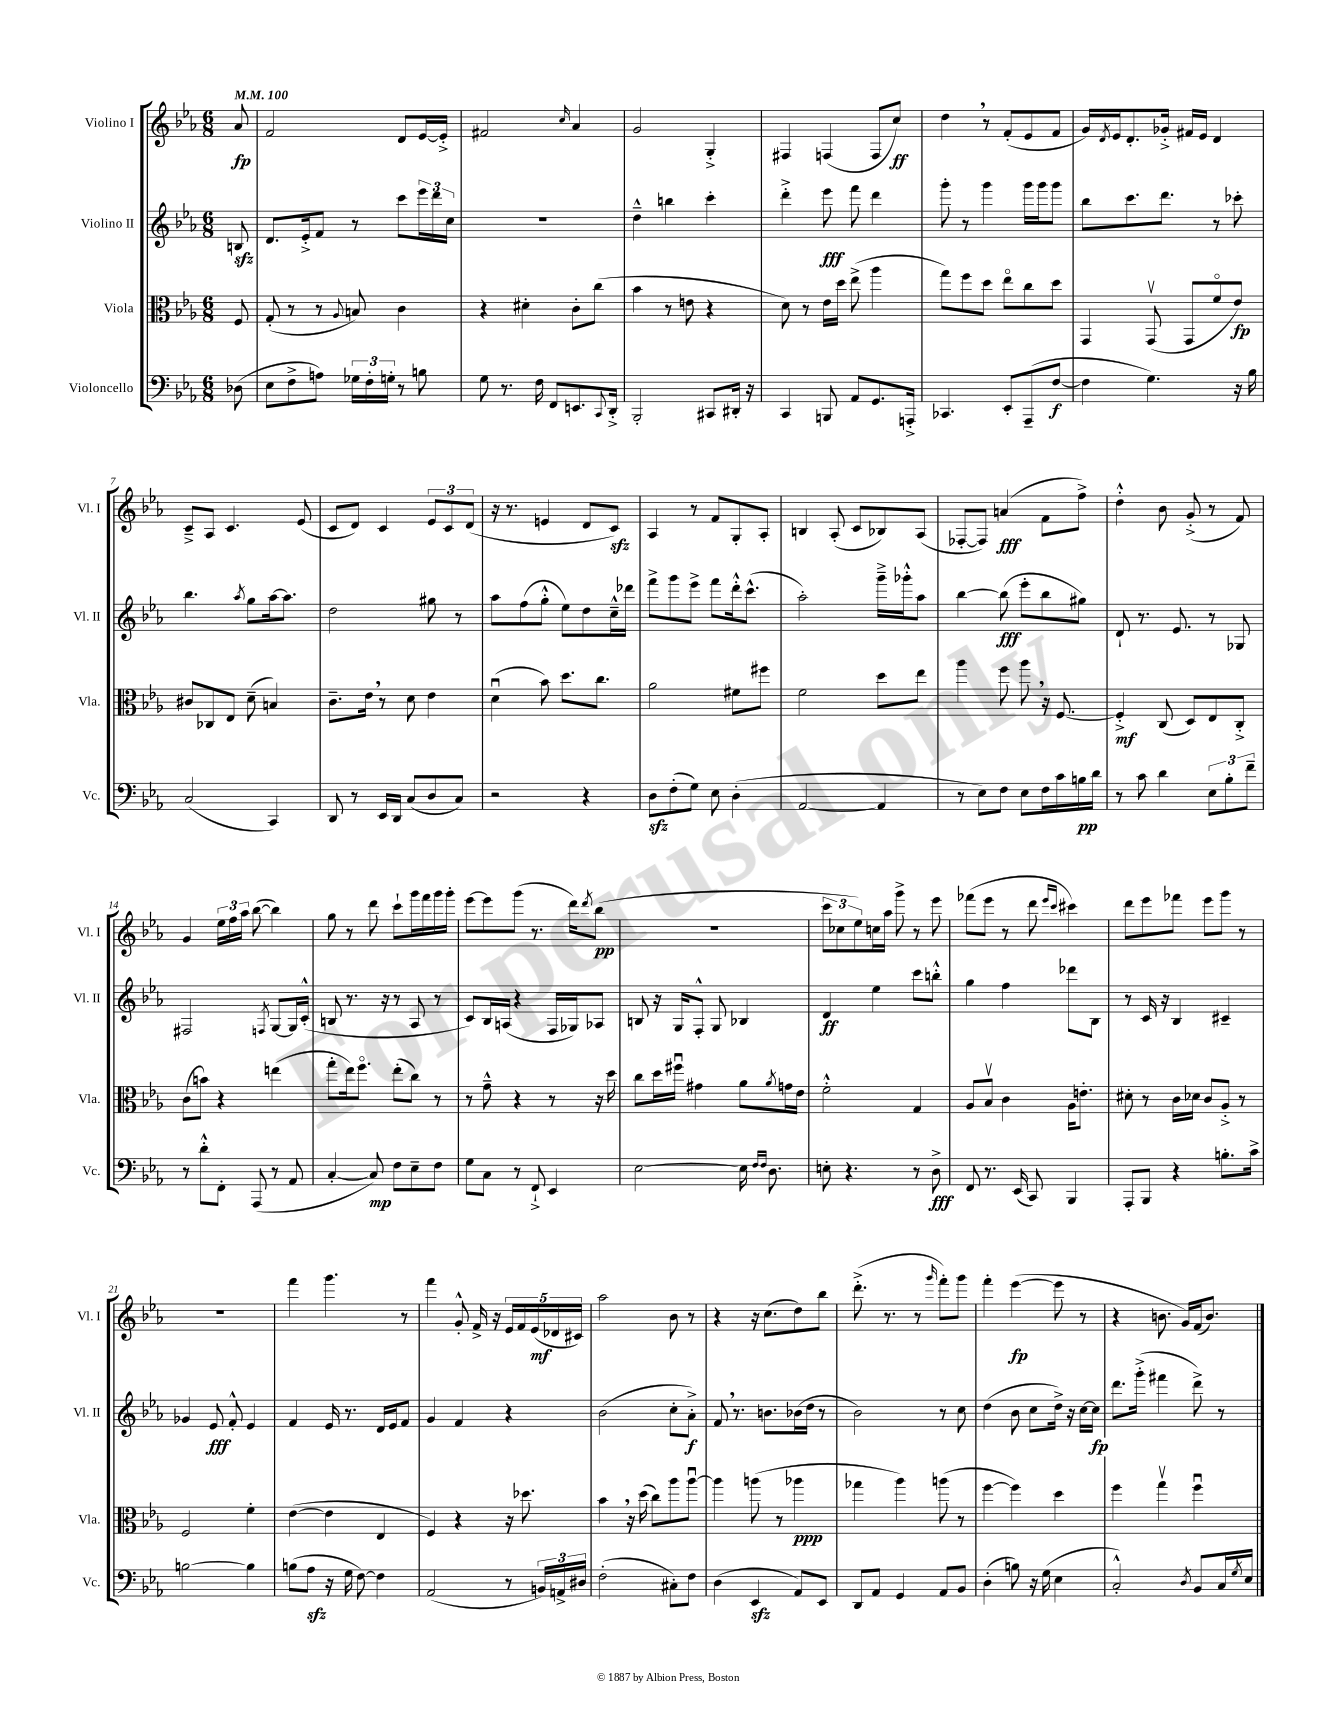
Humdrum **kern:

**kern	**kern	**kern	**kern
*staff4	*staff3	*staff2	*staff1
*clefF4	*clefC3	*clefG2	*clefG2
*k[b-e-a-]	*k[b-e-a-]	*k[b-e-a-]	*k[b-e-a-]
*M6/8	*M6/8	*M6/8	*M6/8
*MM100	*MM100	*MM100	*MM100
(8D-	8F	8B	8a-
=	=	=	=
8E-	(8G'	8.d	2f
8F^	8r	.	.
.	.	16e-'^	.
8A)	8r	8f	.
.	8qqA-	.	.
24G-	8B)	8r	.
24F'	.	.	.
24G'	.	.	.
8r	4c	8ccc	8d
8B	.	24eee-	[16e-
.	.	24ddd	.
.	.	.	16e-'^]
.	.	24cc	.
=	=	=	=
8G	4r	2.r	2f#
8.r	.	.	.
.	4d#'	.	.
16F	.	.	.
8FF	.	.	.
.	.	.	16qqcc
8.EE	8c'	.	4a-
.	(8cc	.	.
8qqCC	.	.	.
16DD'^	.	.	.
=	=	=	=
2BBB-'	4b-	4dd~^^	2g
.	8r	4bb	.
.	8e	.	.
8CC#	4r	4ccc'	4G'^
16DD#'	.	.	.
16r	.	.	.
=	=	=	=
4CC	8d)	4ddd'^	4F#
.	8r	.	.
8BBB	16e-	8eee-	(4F
.	16dd	.	.
8AA-	(8ee-^	8fff	.
8.GG	4aa-	4ddd	8F
.	.	.	8cc)
16AAA'^	.	.	.
=	=	=	=
4.CC-	8gg)	8ggg'	4dd
.	8ff	8r	.
.	8dd	4ggg	8r
8EE-'	8ee-o	.	(8f'
(8AAA-~	8cc	16ggg	8e-
.	.	16ggg	.
[8F	8dd	8ggg	8f
=	=	=	=
4F]	4GG	8bb-	16g)
.	.	.	8qd
.	.	.	16e-
.	.	8.ccc	8.d'
4.G)	(8GGv	.	.
.	.	8.ddd	16g-'^
.	8GG	.	16f#
.	.	.	16e-
.	8fo	8r	4d
16r	8e-)	8ccc-'	.
16B-	.	.	.
=	=	=	=
(2C	8c#	4.bb-	8c~^
.	8C-	.	8A-
.	8E-	.	4.c
.	.	8qaa-	.
.	(8d~	8gg	.
4CC)	4B)	[16aa-	.
.	.	8.aa-]	.
.	.	.	(8e-
=	=	=	=
8DD	8.c~	2dd	8c
8r	.	.	8d)
.	16e-	.	.
16EE-	8r	.	4c
16DD	.	.	.
(8C	8d	.	.
8D	4e-	8gg#	12e-
.	.	.	12c
8C)	.	8r	.
.	.	.	(12d
=	=	=	=
2r	(4du	8aa-	16r
.	.	.	8.r
.	.	(8ff	.
.	8b-)	8gg'^^	4e
.	8.dd	8ee-)	.
4r	.	8dd	8d
.	8.cc	.	.
.	.	16cc~^^	8c)
.	.	16ddd-	.
=	=	=	=
8D	2a-	8fff^	4A-
(8F'	.	8ggg	.
8G)	.	8eee-^	8r
8E-	.	8fff	8f
(4D'	8f#	16ddd'^^	8G'
.	.	(8.ccc^^	.
.	8ff#	.	8A-'
=	=	=	=
[2AA-	2f	2aa-')	4B
.	.	.	(8A-'
.	.	.	8c
4AA-]	8dd	16ggg~^	8B-)
.	.	16ggg-'^^	.
.	8ee-	8aa-	(8A-
=	=	=	=
8r	4aa-	[4bb-	[8F-'
8E-)	.	.	8F-])
8F	8ff	(8bb-]	(4a
8E-	8aa-	8eee-'	.
16F	16r	8bb-	8f
16c	[8.F	.	.
16B	.	8gg#)	8ff^)
16d	.	.	.
=	=	=	=
8r	4F'^]	8d`	4dd'^^
8c	.	8.r	.
4d	(8C	.	8b-
.	.	8.e-	.
.	8D)	.	(8g'^
12E-	8E-	8r	8r
12B-'	.	.	.
.	8C'^	8G-	8f)
12f~	.	.	.
=	=	=	=
8r	(8c	2F#	4g
8d'^^	8b)	.	.
8FF'	4r	.	24ee-
.	.	.	24ff
.	.	.	24aa-
(8AAA-	.	.	([8bb-
.	.	8qF	.
8r	(4ee	[8G	4bb-])
8AA-	.	16G]	.
.	.	(16c'^^	.
=	=	=	=
[4C'	8gg'	8B	8gg
.	16ee-)	8.r	8r
.	8.ffo	.	.
8C])	.	.	8ddd
.	.	16r	.
8F	(8ee-'	8r	8ccc`
8E-~	8cc)	8A-	16ggg
.	.	.	16fff
8F	8r	8r	16ggg
.	.	.	16ggg'
=	=	=	=
8G	8r	8c)	[8eee-
8C	8g~^^	16B-	8eee-]
.	.	(16A	.
8r	4r	4r	(8ggg
8FF`^	.	.	8.r
4EE-	8r	16F	.
.	.	16G-)	16ddd)
.	.	.	8qddd
.	16r	8A-	(8bb-
.	16dd	.	.
=	=	=	=
[2E-	8cc	8B	2.r
.	16dd	16r	.
.	16ff#u	16G	.
.	4g#	8F'^^	.
.	.	8G	.
16E-]	8a-	4B-	.
16qqF	.	.	.
16qqF	.	.	.
8.D	.	.	.
.	8qa-	.	.
.	16g	.	.
.	16e-	.	.
=	=	=	=
8E'	2f'^^	4d	12ccc
.	.	.	12cc-
4.r	.	.	.
.	.	.	12ee-)
.	.	4ee-	16cc
.	.	.	16aa-
.	.	.	8ggg^
8r	4G	8ccc	8r
8D^	.	8bb'^^	8eee-
=	=	=	=
8FF	8A-	4gg	(8fff-
8.r	8B-v	.	8eee-
.	4c	4ff	8r
(16EE-	.	.	.
8CC)	.	.	8ddd
.	.	.	16qqeee-
.	.	.	16qqccc
4BBB-	16A-	8ddd-	4ccc#)
.	8.e'	.	.
.	.	8B-	.
=	=	=	=
8AAA-'	8d#'	8r	8ddd
8BBB-	8r	16c	8eee-
.	.	16r	.
4r	16c	4B-	8fff-
.	16d-	.	.
.	8c	.	8eee-
8.B'	8A-'^	4c#~	8ggg
.	8r	.	8r
16c^	.	.	.
=	=	=	=
[2B	2F	4g-	2.r
.	.	8e-	.
.	.	8f'^^	.
4B]	4f'	4e-	.
=	=	=	=
(8B	([4e-	4f	4fff
8A-	.	.	.
16r	4e-]	16e-	4.ggg
16G	.	8.r	.
[8F)	.	.	.
4F]	4E-	16d	.
.	.	16e-	.
.	.	8f	8r
=	=	=	=
(2AA-	4F)	4g	4fff
.	4r	4f	8g'^^
.	.	.	16f^
.	.	.	16r
8r	16r	4r	20e-
.	.	.	20f
.	8.dd-	.	.
.	.	.	(20e-
24BB)	.	.	.
.	.	.	20d-
24AA^	.	.	.
.	.	.	20c#)
24D#	.	.	.
=	=	=	=
(2F'	4b-	(2b-	2aa-
.	16r	.	.
.	(16dd	.	.
.	8cc)	.	.
8C#')	8aa-	8cc'	8b-
8F	[8aa-u	8a-'^)	8r
=	=	=	=
(4D	4aa-]	8f	4r
.	.	8.r	.
4EE-	(8aa	.	16r
.	.	8.b	(8.cc
.	8r	.	.
8AA-)	4aa-	(16b-	8dd)
.	.	16dd	.
8EE-	.	8r	8bb-
=	=	=	=
8DD	4gg-	2b-)	(8.ddd'^
8AA-	.	.	.
.	.	.	8.r
4GG	4aa-)	.	.
.	.	.	8r
.	.	.	16qqggg
8AA-	(8aa	8r	8fff')
8BB-	8r	8cc	8ggg
=	=	=	=
(4D'	[4ff	(4dd	4fff'
8B)	4ff])	8b-	([4eee-
16r	.	8cc	.
(16G	.	.	.
4E-	4dd	16dd^)	8eee-]
.	.	16r	.
.	.	[16cc	8r
.	.	16cc]	.
=	=	=	=
2C'^^)	4ff	8.ddd	4r
.	.	(16ggg'^	.
.	4ggv	4fff#	8.b
.	.	.	16g)
8qD	.	.	.
8BB-	4ffu	8ddd^)	(16f
.	.	.	8.b)
16C	.	8r	.
8qG	.	.	.
16E-	.	.	.
==	==	==	==
*-	*-	*-	*-
